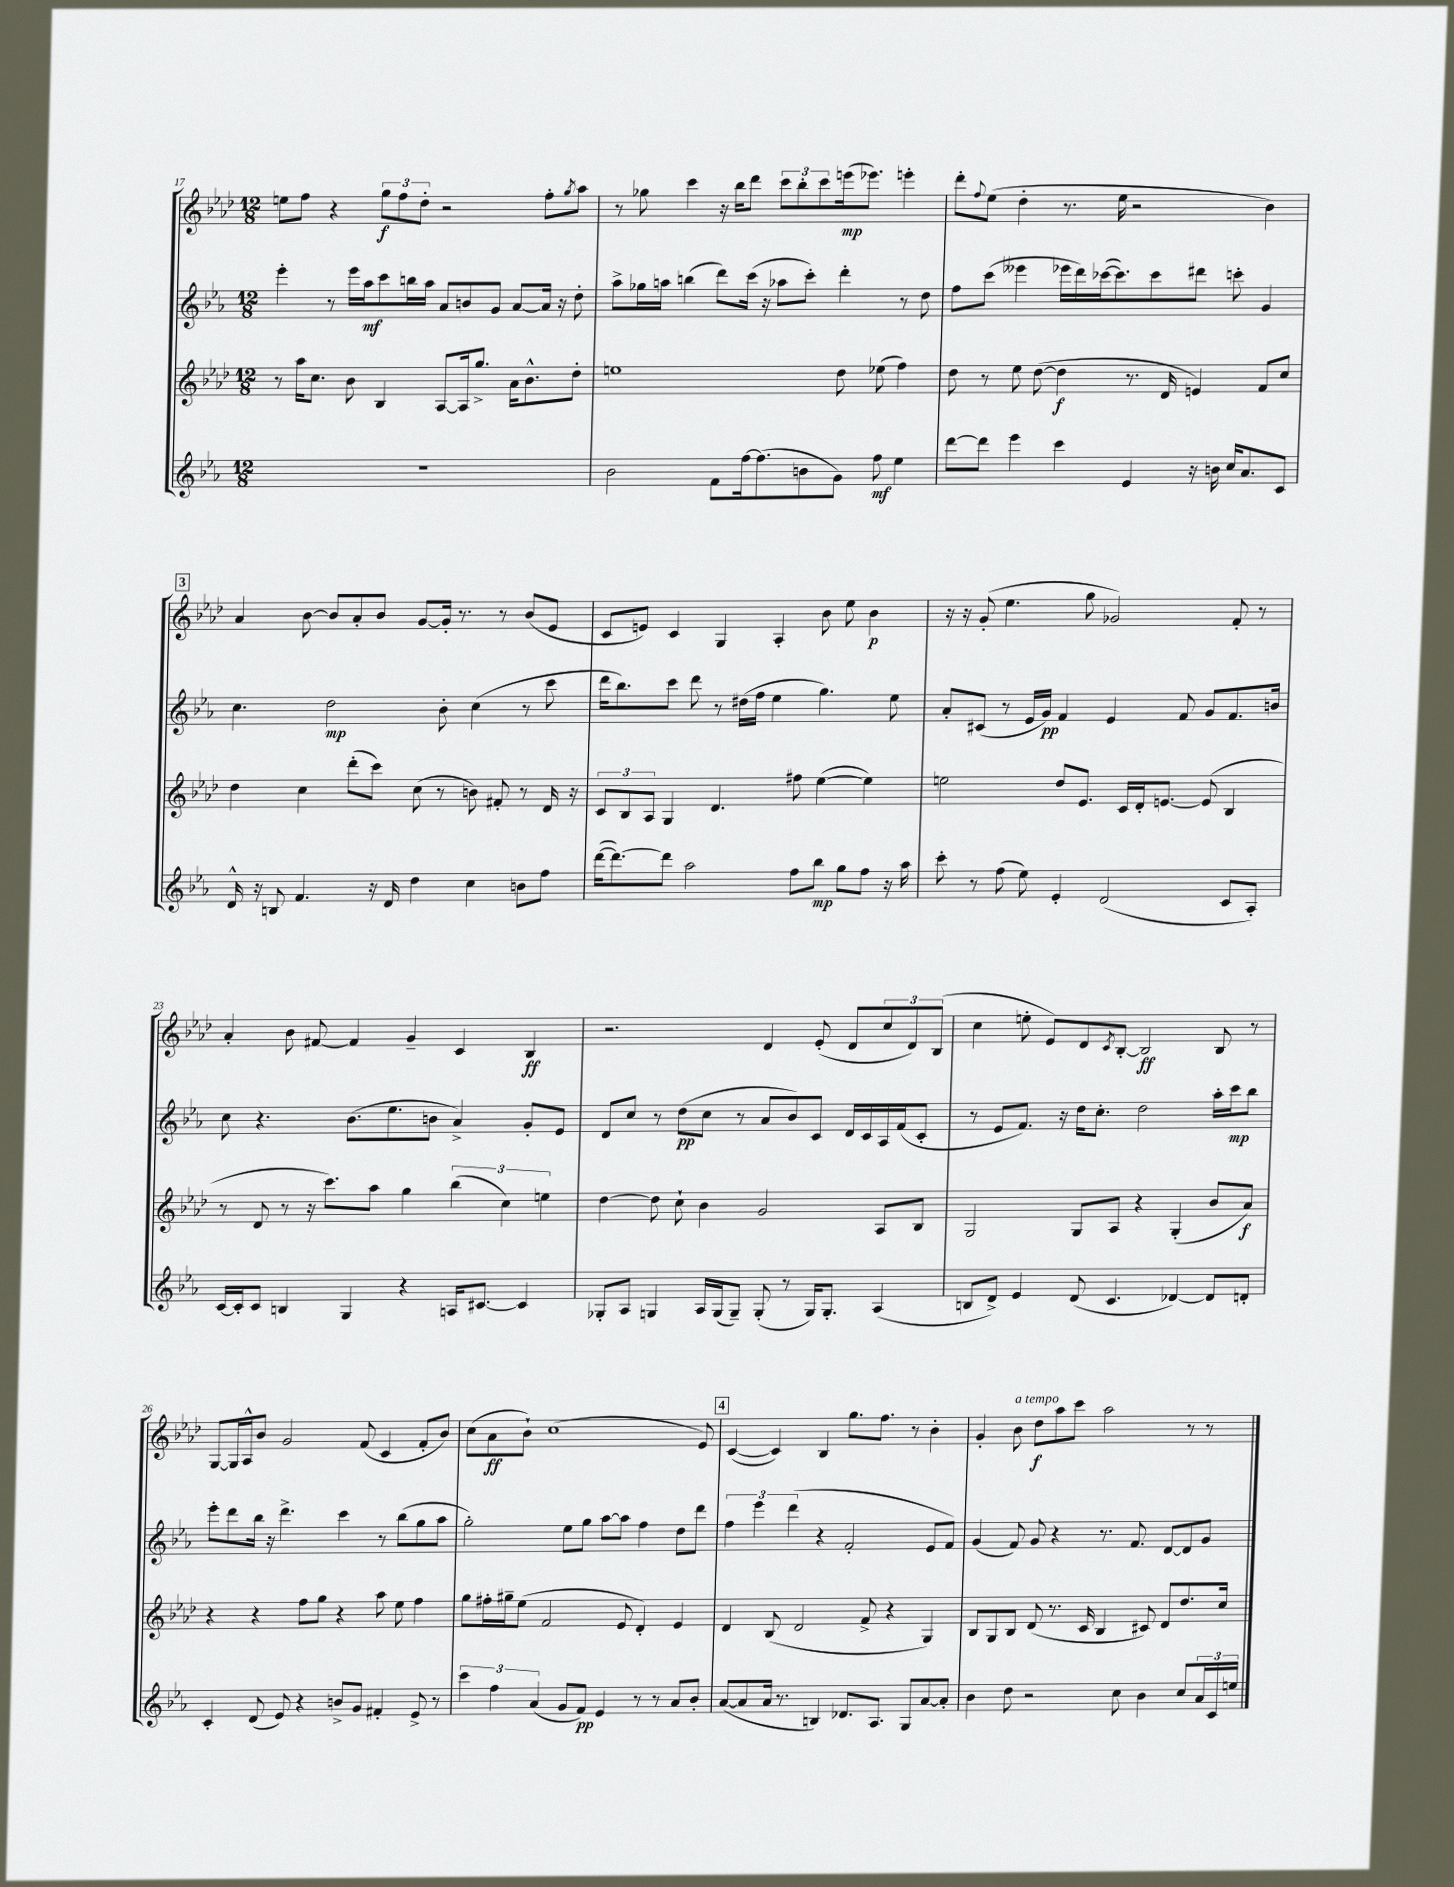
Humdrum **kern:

**kern	**dynam	**kern	**dynam	**kern	**dynam	**kern	**dynam
*part4	*part4	*part3	*part3	*part2	*part2	*part1	*part1
*staff4	*staff4	*staff3	*staff3	*staff2	*staff2	*staff1	*staff1
*clefG2	*	*clefG2	*	*clefG2	*	*clefG2	*
*k[b-e-a-]	*	*k[b-e-a-d-]	*	*k[b-e-a-]	*	*k[b-e-a-d-]	*
*M12/8	*	*M12/8	*	*M12/8	*	*M12/8	*
=17	=17	=17	=17	=17	=17	=17	=17
1.r	.	8r	.	4eee-'\	.	8een\L	.
.	.	16aa-\KL	.	.	.	8ff\J	.
.	.	8.cc\J	.	.	.	.	.
.	.	.	.	8r	.	4r	.
.	.	8b-\	.	16eee-\LL	.	.	.
.	.	.	.	16aa-\J	mf	.	.
.	.	4B-/	.	8ccc\	.	12gg\L	f
.	.	.	.	.	.	12ff\	.
.	.	.	.	16bbn\L	.	.	.
.	.	.	.	.	.	12dd-'\J	.
.	.	.	.	16aa-\JJ	.	.	.
.	.	[8A-/L	.	8a-/L	.	2r	.
.	.	16A-/k]	.	8bn/	.	.	.
.	.	8.gg^/J	.	.	.	.	.
.	.	.	.	8g/J	.	.	.
.	.	16a-\KL	.	[8a-/L	.	.	.
.	.	8.b-^^\	.	.	.	.	.
.	.	.	.	16a-/Jk]	.	8ff'\L	.
.	.	.	.	16r	.	.	.
.	.	.	.	.	.	8qgg/	.
.	.	8dd-'\J	.	8dd'\	.	8aa-\J	.
=18	=18	=18	=18	=18	=18	=18	=18
2b-\	.	1een	.	8aa-^\L	.	8r	.
.	.	.	.	16gg-X\L	.	8gg-X\	.
.	.	.	.	16aan\JJ	.	.	.
.	.	.	.	(4bbn\	.	4ccc\	.
8f\L	.	.	.	8ddd\L)	.	16r	.
.	.	.	.	.	.	16bb-\KL	.
[16ff\k	.	.	.	(16ccc\Jk	.	8ddd-\J	.
(8.ff\]	.	.	.	16r	.	.	.
.	.	.	.	8aa-X\L	.	12ccc\L	.
.	.	.	.	.	.	12bb-'\	.
8bn\	.	.	.	8ccc'\J)	.	.	.
.	.	.	.	.	.	12ccc\	.
8g\J)	.	8dd-\	.	4ddd'\	.	(16eeen\k	mp
.	.	.	.	.	.	8.eee-X\J)	.
8ff\	mf	(8ee-X\	.	.	.	.	.
4ee-\	.	4ff\)	.	8r	.	4eeen'\	.
.	.	.	.	8dd\	.	.	.
=19	=19	=19	=19	=19	=19	=19	=19
[8ddd\L	.	8dd-\	.	8ff\L	.	8ddd-'\L	.
.	.	.	.	.	.	8qqff/	.
8ddd\J]	.	8r	.	(8ccc\J	.	(8ee-\J	.
4eee-\	.	8ee-\	.	4eee--X\	.	4dd-'\	.
.	.	([8dd-\	.	.	.	.	.
4ccc\	.	4dd-\]	f	16eee-X\LL	.	8.r	.
.	.	.	.	16ddd\)	.	.	.
.	.	.	.	([16ccc-X\J	.	.	.
.	.	.	.	8.ccc-\])	.	16ee-\	.
4e-/	.	8.r	.	.	.	2r	.
.	.	.	.	8ccc-\	.	.	.
.	.	16d-/	.	.	.	.	.
16r	.	4en/)	.	8ddd#X\J	.	.	.
16bn\	.	.	.	.	.	.	.
16cc/KL	.	.	.	8cccn'\	.	.	.
8.a-/	.	.	.	.	.	.	.
.	.	8f/L	.	4g/	.	4b-\)	.
8c/J	.	8cc/J	.	.	.	.	.
!!LO:LB:g=z
!!LO:REH:place=s1:t=3
=20	=20	=20	=20	=20	=20	=20	=20
16d^^/	.	4dd-\	.	4.cc\	.	4a-/	.
16r	.	.	.	.	.	.	.
8Bn/	.	.	.	.	.	.	.
4.f/	.	4cc\	.	.	.	[8b-\	.
.	.	.	.	2dd\	mp	8b-/L]	.
.	.	(8ddd-'\L	.	.	.	8a-'/	.
16r	.	8ccc\J)	.	.	.	8b-/J	.
16d/	.	.	.	.	.	.	.
4dd\	.	(8cc\	.	.	.	[8g/L	.
.	.	8r	.	8b-'\	.	16g'/Jk]	.
.	.	.	.	.	.	8.r	.
4cc\	.	8bn\)	.	(4cc\	.	.	.
.	.	8f#X'/	.	.	.	8r	.
8bn\L	.	8r	.	8r	.	(8b-/L	.
8ff\J	.	16d-/	.	8ccc\	.	8e-/J	.
.	.	16r	.	.	.	.	.
=21	=21	=21	=21	=21	=21	=21	=21
([16ddd\KL	.	12c/L	.	16ddd\KL	.	8c/L	.
8.ddd\_)	.	.	.	8.bb-\)	.	.	.
.	.	12B-/	.	.	.	.	.
.	.	.	.	.	.	8en/J)	.
.	.	12A-/J	.	.	.	.	.
8ddd\J]	.	4G/	.	8ccc\J	.	4c/	.
2aa-\	.	.	.	8ddd\	.	.	.
.	.	4.d-/	.	8r	.	4G/	.
.	.	.	.	(16dd#X\LL	.	.	.
.	.	.	.	16ff\JJ	.	.	.
.	.	.	.	4ee-\	.	4A-'/	.
8ff\L	.	8ff#X\	.	.	.	.	.
8bb-\J	mp	([4ee-\	.	4.gg\)	.	8b-\	.
8gg\L	.	.	.	.	.	8ee-\	.
8ff\J	.	4ee-\])	.	.	.	4b-\	p
16r	.	.	.	8ee-\	.	.	.
16aa-\	.	.	.	.	.	.	.
=22	=22	=22	=22	=22	=22	=22	=22
8ccc'\	.	2een\	.	8a-'/L	.	16r	.
.	.	.	.	.	.	16r	.
8r	.	.	.	(8c#X/J	.	(8g'/	.
(8ff\	.	.	.	8r	.	4.ee-\	.
8ee-\)	.	.	.	16e-/LL	.	.	.
.	.	.	.	16g/JJ)	pp	.	.
4e-'/	.	8dd-/L	.	4f/	.	.	.
.	.	8.e-/J	.	.	.	8gg\	.
(2d/	.	.	.	4e-/	.	2g-X/)	.
.	.	16c/LL	.	.	.	.	.
.	.	16d-'/J	.	.	.	.	.
.	.	[8.en/J	.	.	.	.	.
.	.	.	.	8f/	.	.	.
.	.	(8e/]	.	8g/L	.	.	.
8c/L	.	4B-/	.	8.f/	.	8f'/	.
8A-'/J)	.	.	.	.	.	8r	.
.	.	.	.	16bn/Jk	.	.	.
!!LO:LB:g=z
=23	=23	=23	=23	=23	=23	=23	=23
[16c/LL	.	8r	.	8cc\	.	4a-'/	.
16c'/J]	.	.	.	.	.	.	.
8c/J	.	8d-/	.	4.r	.	.	.
4Bn/	.	8r	.	.	.	8b-\	.
.	.	16r	.	.	.	[8f#X/	.
.	.	8.ccc\L)	.	.	.	.	.
4G/	.	.	.	(8.b-\L	.	4f#/]	.
.	.	8aa-\J	.	.	.	.	.
.	.	.	.	8.ee-\	.	.	.
4r	.	4gg\	.	.	.	4g~/	.
.	.	.	.	8bn\J	.	.	.
16An/KL	.	(6bb-\	.	4a-^/)	.	4c/	.
[8.c#X/J	.	.	.	.	.	.	.
.	.	6cc\)	.	.	.	.	.
4c#/]	.	.	.	8g'/L	.	4B-/	ff
.	.	6een\	.	.	.	.	.
.	.	.	.	8e-/J	.	.	.
=24	=24	=24	=24	=24	=24	=24	=24
8G-X'/L	.	[4dd-\	.	8d/L	.	2.r	.
8A-/J	.	.	.	8cc/J	.	.	.
4Gn/	.	8dd-\]	.	8r	.	.	.
.	.	8cc`\	.	(8dd\L	pp	.	.
16A-/LL	.	4b-\	.	8cc\J	.	.	.
(16G/J	.	.	.	.	.	.	.
8G~/J)	.	.	.	8r	.	.	.
(8G'/	.	2g/	.	8a-/L	.	4d-/	.
8r	.	.	.	8b-/)	.	.	.
16G/KL)	.	.	.	8c/J	.	(8e-'/	.
8.G'/J	.	.	.	.	.	.	.
.	.	.	.	16d/LL	.	8d-/L	.
.	.	.	.	16c/	.	.	.
(4A-/	.	8A-/L	.	16A-/	.	12cc/	.
.	.	.	.	(16f/J	.	.	.
.	.	.	.	.	.	12d-/)	.
.	.	8B-/J	.	8c'/J	.	.	.
.	.	.	.	.	.	(12B-/J	.
=25	=25	=25	=25	=25	=25	=25	=25
8Bn/L	.	2G/	.	8r	.	4cc\	.
8d^/J)	.	.	.	8e-/L	.	.	.
4e-/	.	.	.	8.f/J)	.	8een'\	.
.	.	.	.	.	.	8e-/L)	.
.	.	.	.	16r	.	.	.
(8d/	.	8G/L	.	16dd\KL	.	8d-/	.
.	.	.	.	8.cc'\J	.	.	.
.	.	.	.	.	.	8qc/	.
4.c/	.	8A-/J	.	.	.	[8B-'/J	.
.	.	4r	.	2dd\	.	2B-/]	ff
[4d-X/)	.	(4G'/	.	.	.	.	.
8d-/L]	.	8b-/L	.	16aa-'\LL	.	8B-/	.
.	.	.	.	16ccc\J	mp	.	.
8dn'/J	.	8a-/J)	f	8bb-\J	.	8r	.
!!LO:LB:g=z
=26	=26	=26	=26	=26	=26	=26	=26
4c'/	.	4r	.	8eee-'\L	.	[8G/L	.
.	.	.	.	8ddd\	.	16G/L]	.
.	.	.	.	.	.	16A-^^/J	.
(8d/	.	4r	.	16bb-\Jk	.	8b-/J	.
.	.	.	.	16r	.	.	.
8e-/)	.	.	.	4.ddd^\	.	2g/	.
4r	.	8ff\L	.	.	.	.	.
.	.	8gg\J	.	.	.	.	.
8bn^/L	.	4r	.	4ccc\	.	.	.
8g/J	.	.	.	.	.	(8f/	.
4f#X'/	.	8aa-\	.	8r	.	4c/	.
.	.	8ee-\	.	(8bb-\L	.	.	.
8e-^/	.	4ff\	.	8gg\	.	8f'/L	.
8r	.	.	.	8aa-\J	.	8b-/J)	.
=27	=27	=27	=27	=27	=27	=27	=27
6ccc\	.	8gg\L	.	2gg'\)	.	(8cc\L	.
.	.	16ff#X'\L	.	.	.	8a-\	ff
6ff\	.	.	.	.	.	.	.
.	.	16gg#X~\J	.	.	.	.	.
.	.	(8ee-\J	.	.	.	8b-`\J)	.
(6a-/	.	.	.	.	.	.	.
.	.	2f/	.	.	.	(1cc	.
8g/L	.	.	.	8ee-\L	.	.	.
8f/J)	pp	.	.	8gg\J	.	.	.
4e-/	.	.	.	[8aa-\L	.	.	.
.	.	8e-/	.	8aa-\J]	.	.	.
8r	.	4d-'/)	.	4ff\	.	.	.
8r	.	.	.	.	.	.	.
8a-/L	.	4e-/	.	8dd\L	.	.	.
8b-'/J	.	.	.	8ddd\J	.	8e-/)	.
!!LO:REH:place=s1:t=4
=28	=28	=28	=28	=28	=28	=28	=28
([8a-/L	.	4d-/	.	6ff\	.	([4c/	.
8a-/]	.	.	.	.	.	.	.
.	.	.	.	6eee-\	.	.	.
16a-/Jk	.	(8B-/	.	.	.	4c/])	.
8.r	.	.	.	.	.	.	.
.	.	.	.	(6ddd\	.	.	.
.	.	2d-/	.	.	.	.	.
4Bn/)	.	.	.	4r	.	4B-/	.
8.d-X/L	.	.	.	2f'/	.	8.gg\L	.
.	.	8f^/	.	.	.	.	.
8.A-/J	.	.	.	.	.	8.ff\J	.
.	.	4r	.	.	.	.	.
8G/L	.	.	.	.	.	8r	.
[8a-/	.	4G/)	.	8e-/L	.	4b-'\	.
8a-'/J]	.	.	.	8f/J)	.	.	.
=29	=29	=29	=29	=29	=29	=29	=29
4b-\	.	8B-/L	.	(4g/	.	4g'/	.
.	.	8G/	.	.	.	.	.
!	!	!	!	!	!	!LO:TX:a:i:t=a tempo	!
8dd\	.	8B-/J	.	8f/)	.	8b-\	.
2r	.	(8d-/	.	8g/	.	8dd-\L	f
.	.	8.r	.	4r	.	8aa-\	.
.	.	.	.	.	.	8ccc\J	.
.	.	16c/	.	.	.	.	.
.	.	4B-/	.	8.r	.	2aa-\	.
8cc\	.	.	.	.	.	.	.
.	.	.	.	8.f/	.	.	.
4b-\	.	8c#X/)	.	.	.	.	.
.	.	8d-/L	.	[8d/L	.	.	.
8cc/L	.	8.dd-/	.	8d/]	.	8r	.
24a-/L	.	.	.	8g/J	.	8r	.
24c/	.	.	.	.	.	.	.
.	.	16cc/Jk	.	.	.	.	.
24een/JJ	.	.	.	.	.	.	.
==	==	==	==	==	==	==	==
*-	*-	*-	*-	*-	*-	*-	*-
